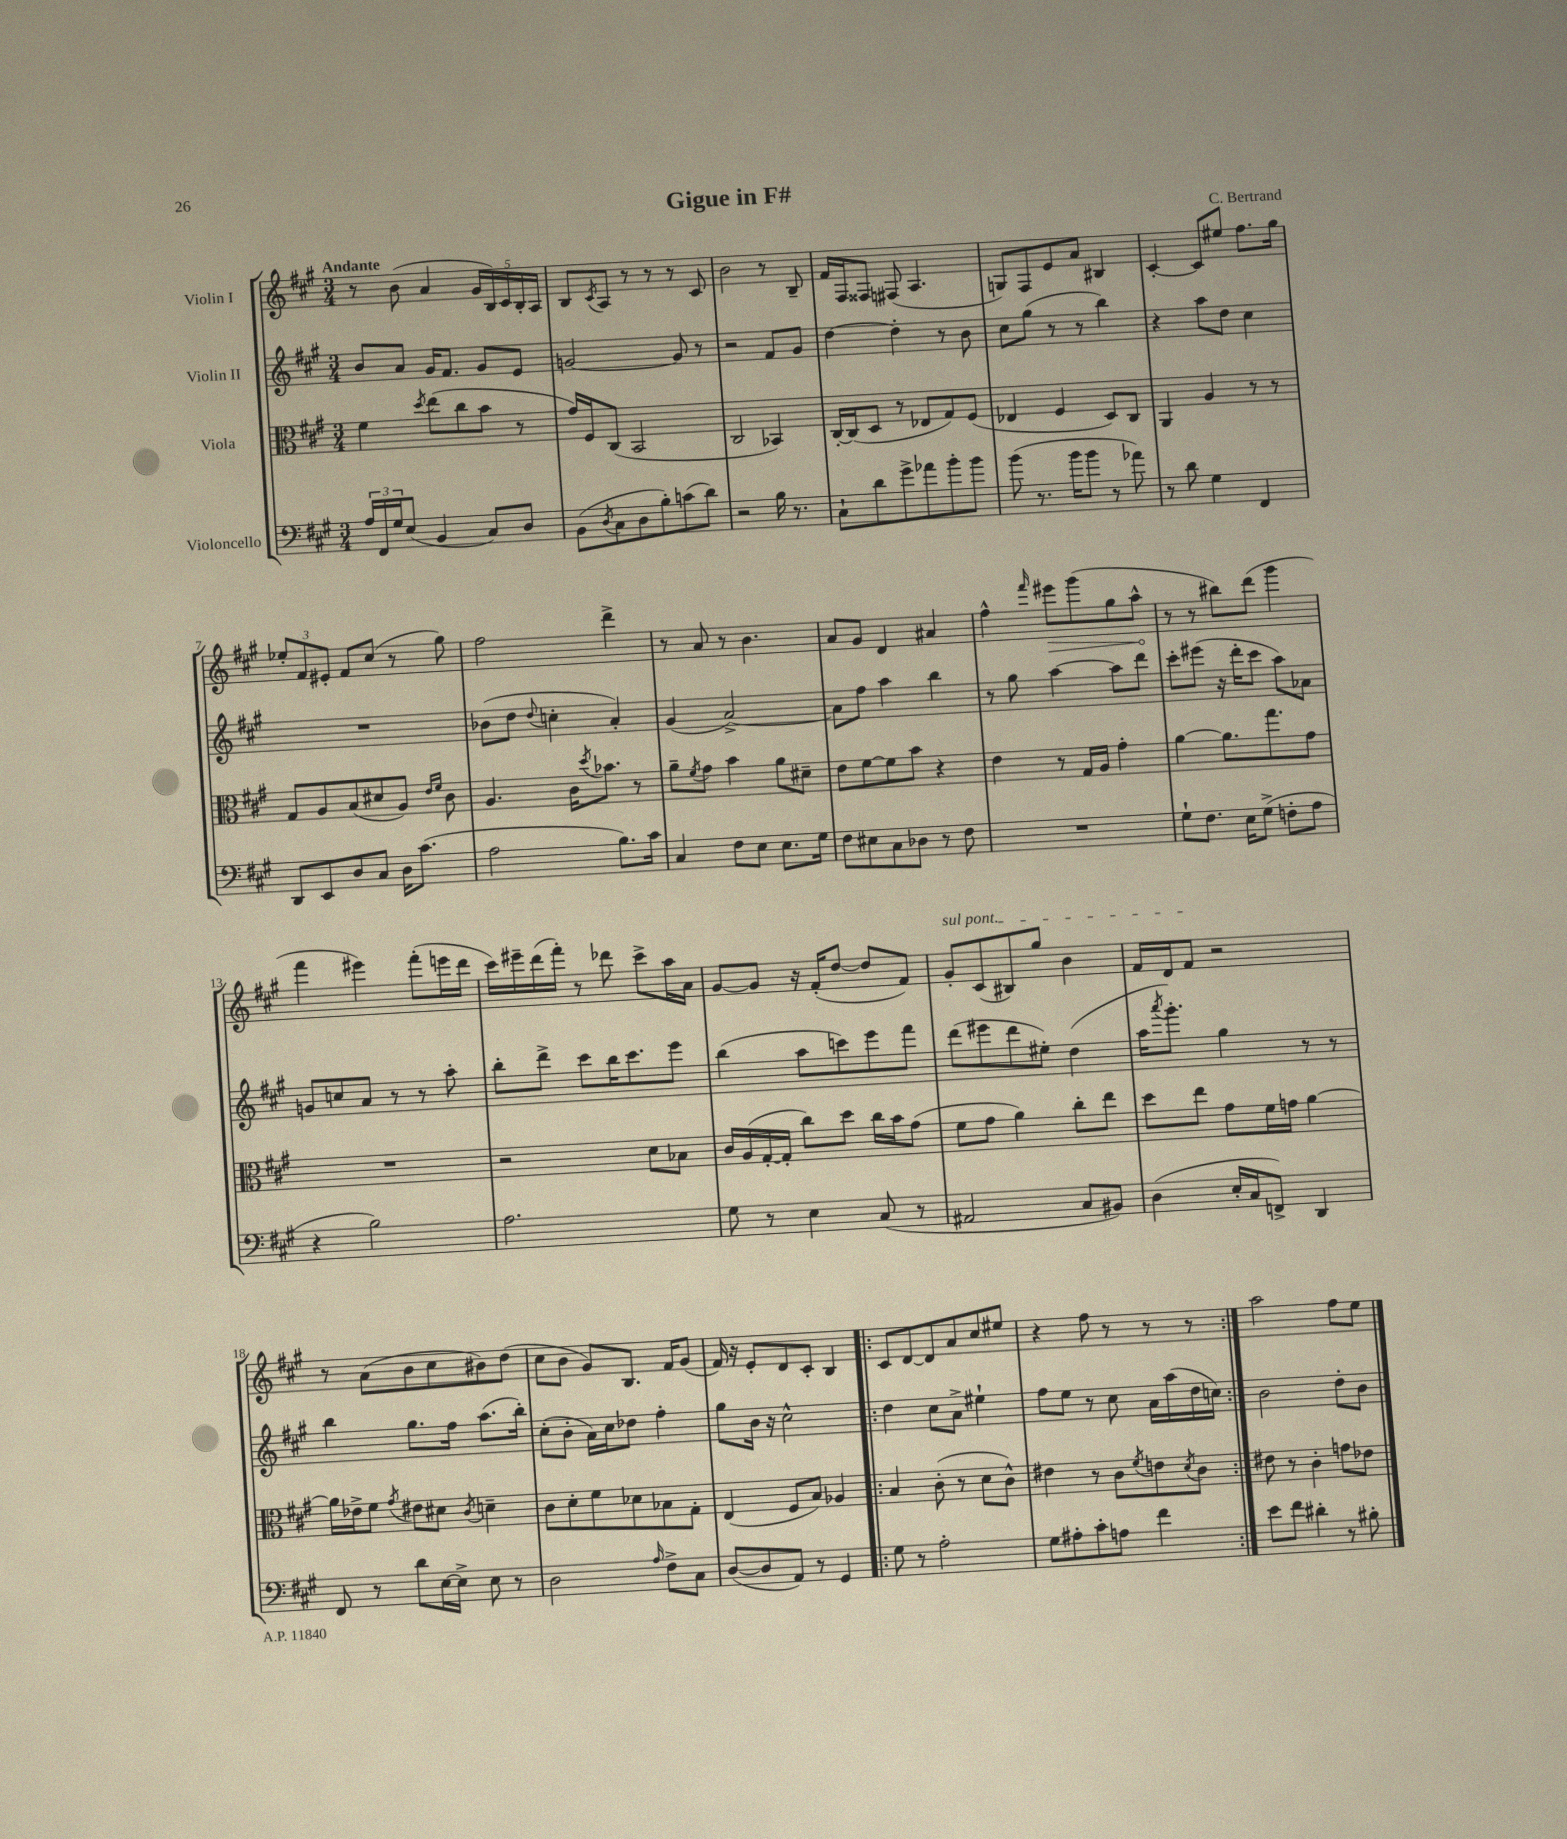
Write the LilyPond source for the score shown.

\header { title = "Gigue in F#" composer = "C. Bertrand" }
<<
\new StaffGroup <<
\new Staff = "s0" \with { instrumentName = "Violin I" } {
    \clef treble \key a \major \numericTimeSignature \time 3/4 \tempo "Andante"
    r8 b'8( a'4 \tuplet 5/4 { gis'16 b16) cis'16 b16-. a16 } |
    b8 \acciaccatura { cis'8 } a8 r8 r8 r8 cis'8 |
    b'2 r8 b8-- |
    fis'16 fis16 fisis8 fis8( a4. |
    g8) fis8 e'8 a'8 bis4 |
    cis'4~-. cis'8 eis''8 fis''8. gis''16 |
    \tuplet 3/2 { ees''8-. fis'8 eis'8-. } fis'8 cis''8( r8 gis''8) |
    fis''2 d'''4-> |
    r8 a'8 r8 b'4. |
    a'8 gis'8 d'4 ais'4 |
    fis''4-^ \grace { fis'''16 } \once \override Hairpin.circled-tip = ##t eis'''8\> gis'''8( gis''8 a''8-^\! |
    r8 r8 bis''8) d'''8( gis'''4 |
    fis'''4 eis'''4) fis'''8-.( e'''16 d'''16 |
    cis'''16) eis'''16-- d'''16( fis'''16-.) r8 des'''8 cis'''8-> a''16 a'16 |
    gis'8~ gis'8 r16 fis'16-.( d''8~ d''8 fis'8) |
    \once \override TextSpanner.bound-details.left.text = \markup { \italic "sul pont." } gis'8-.\startTextSpan cis'8( bis8) gis''8 b'4 |
    fis'16 d'16 fis'8\stopTextSpan r2 |
    r8 a'8( b'8 cis''8 bis'8) d''8( |
    cis''8 b'8 gis'8) b8. fis'16 gis'8( |
    fis'16) r16 e'8-. d'8 cis'8-. b4 |
    \repeat volta 2 { cis'8 d'8~ d'8 a'8 cis''8 eis''8 |
    r4 fis''8 r8 r8 r8 | }
    a''2 fis''8 e''8 \bar "|." |
}
\new Staff = "s1" \with { instrumentName = "Violin II" } {
    \clef treble \key a \major \numericTimeSignature \time 3/4
    b'8 a'8 gis'16 fis'8. gis'8 e'8 |
    g'2~ g'8 r8 |
    r2 fis'8 gis'8 |
    d''4~ d''4-. r8 b'8 |
    cis''8 gis''8( r8 r8 b''4) |
    r4 a''8 d''8 cis''4 |
    R2. |
    bes'8( d''8 \appoggiatura { d''8 } c''4-. a'4-.) |
    gis'4( a'2~->) |
    a'8 fis''8 a''4 b''4 |
    r8 gis''8 a''4~ a''8 d'''8 |
    cis'''8-. eis'''8( r16 d'''16-. cis'''8 a''8) aes'8 |
    g'8 c''8 a'8 r8 r8 a''8-. |
    b''8-. d'''8-> cis'''8 b''16 cis'''8. e'''8 |
    b''4( a''8 c'''8) e'''8 fis'''8 |
    d'''8( eis'''8 d'''8 eis''8-.) d''4( |
    a''16 \acciaccatura { a'''8 } gis'''8.-.) gis''4 r8 r8 |
    b''4 gis''8. fis''16 a''8.( b''16-.) |
    cis''8-.( b'8-. a'16) cis''16 des''8 fis''4-. |
    gis''8 b'16 r16 cis''2-^ |
    \repeat volta 2 { d''4 cis''8 a'8-> eis''4-! |
    fis''8 e''8 r8 cis''8 a'16 a''16( d''16 c''16) | }
    b'2 d''8-. b'8 \bar "|." |
}
\new Staff = "s2" \with { instrumentName = "Viola" } {
    \clef alto \key a \major \numericTimeSignature \time 3/4
    fis'4 \acciaccatura { d''8 } e''8( cis''8 b'8 r8 |
    gis'16) fis16 cis8( b,2 |
    cis2 bes,4) |
    cis16~-. cis16( d8 r8 ees8 gis8) fis8( |
    ees4 fis4 d8) cis8 |
    a,4 a4 r8 r8 |
    gis8 a8 b8( dis'8 a8) \grace { e'16 fis'16 } cis'8 |
    a4. cis'16 \acciaccatura { d''8 } bes'8. r8 |
    a'8-- \acciaccatura { fis'8 } gis'8 b'4 a'8 dis'8-- |
    e'8 fis'8~ fis'8 b'8 r4 |
    e'4 r8 gis16 a16 gis'4-. |
    a'4~ a'8. gis''8. gis'8 |
    R2. |
    r2 d'8 bes8 |
    cis'16 a16( gis16~-. gis16-. cis''8) d''8 cis''16 b'16 gis'8( |
    fis'8 gis'8 a'4) cis''8-. e''8 |
    d''8 e''8 gis'8 fis'16 g'16 a'4~ |
    a'16 ees'16-> fis'8 \acciaccatura { gis'8 } eis'8 dis'8 \acciaccatura { cis'8 } d'4-- |
    cis'8 d'8-. fis'8 des'8 bes8 gis8-. |
    e4( fis8 b8) aes4 |
    \repeat volta 2 { b4 cis'8-.( r8 d'8 cis'8-^) |
    eis'4 r8 cis'8 \acciaccatura { fis'8 } e'8 \acciaccatura { d'8 } cis'8 | }
    eis'8 r8 cis'4-. g'8 ees'8 \bar "|." |
}
\new Staff = "s3" \with { instrumentName = "Violoncello" } {
    \clef bass \key a \major \numericTimeSignature \time 3/4
    \tuplet 3/2 { a16 fis,16 gis16 } e8( b,4 cis8) d8 |
    b,8( \acciaccatura { d8 } cis8 d8 b8-.) c'8( d'8) |
    r2 b16 r8. |
    cis8-! d'8 gis'8-> aes'8 b'8-. b'8 |
    b'8( r8. b'16 b'8 r8 aes'8) |
    r8 d'8 gis4 fis,4 |
    d,8 e,8 d8 cis8 d16 cis'8.( |
    a2 b8.) cis'16 |
    cis4 fis8 e8 e8. gis16 |
    fis8 eis8 cis8 des8 r8 fis8 |
    R2. |
    gis8-! fis8. e16 gis8->( f8-. a8 |
    r4 b2) |
    a2. |
    gis8 r8 e4 cis8( r8 |
    ais,2 cis8 bis,8) |
    d4( e16-. cis16 f,8->) d,4 |
    fis,8 r8 d'8 e16~ e16-> e8 r8 |
    d2 \grace { a16 } fis8-> cis8 |
    d8~( d8 a,8) r8 gis,4 |
    \repeat volta 2 { gis8 r8 a2-. |
    gis8 ais8-. cis'8-. a8 fis'4 | }
    e'8 fis'8 dis'4-. r8 bis8-. \bar "|." |
}
>>
>>
